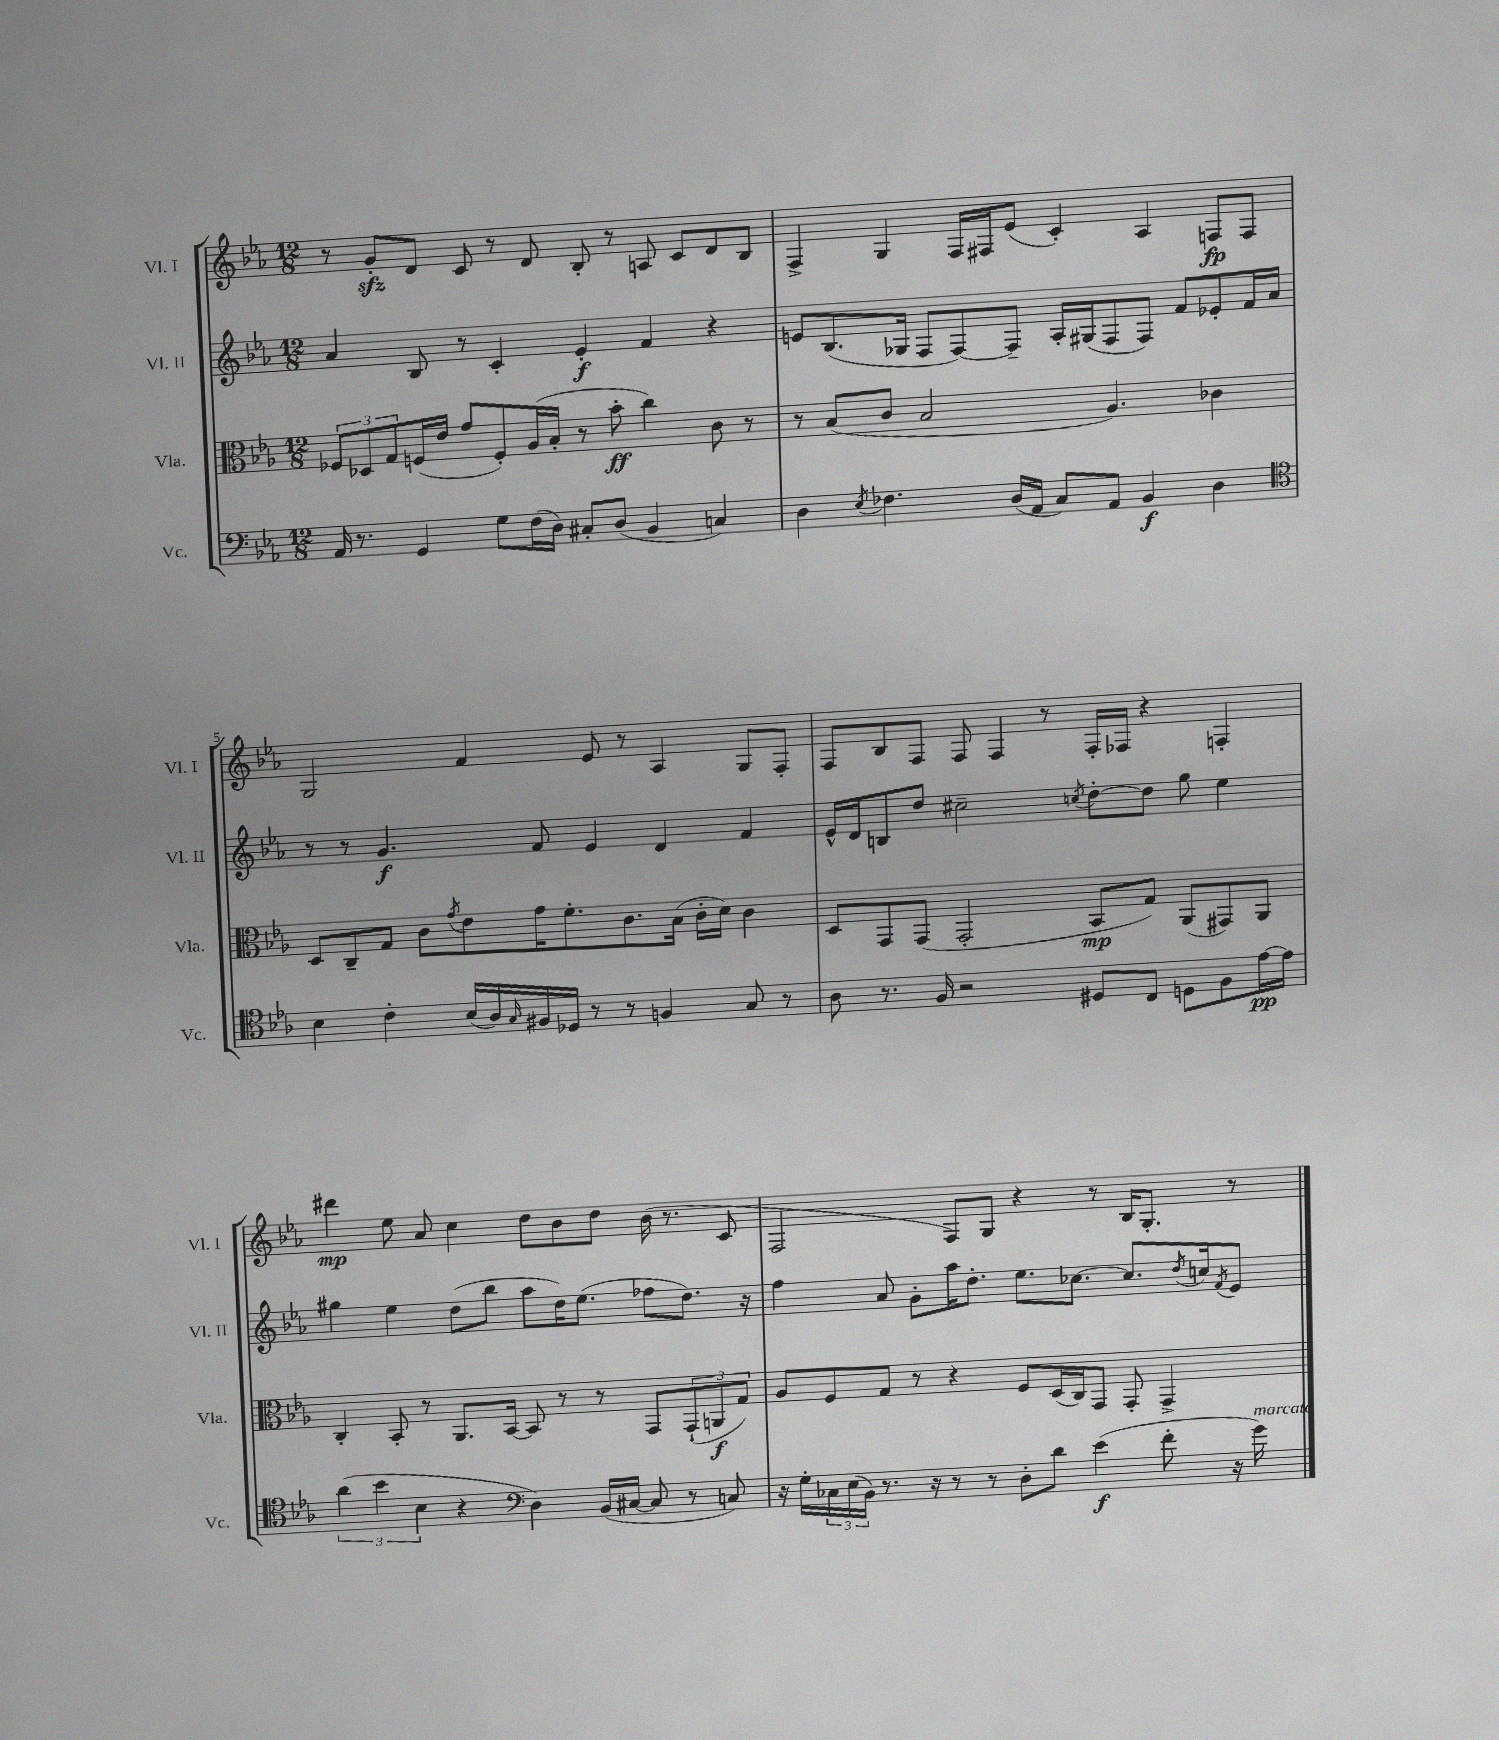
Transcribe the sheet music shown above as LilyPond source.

<<
\new StaffGroup <<
\new Staff = "s0" \with { instrumentName = "Vl. I" shortInstrumentName = "Vl. I" } {
    \clef treble \key ees \major \numericTimeSignature \time 12/8
    r8 g'8-.\sfz d'8 c'8 r8 d'8 bes8-. r8 a8 c'8 d'8 bes8 |
    f4-> g4 f16 fis16 ees'8( c'4-.) aes4 f8\fp f8 |
    g2 f'4 ees'8 r8 aes4 g8 f8-. |
    f8 bes8 f8 f8 f4 r8 f16-. fes16 r4 f4-. |
    dis'''4\mp ees''8 aes'8 c''4 d''8 bes'8 d''8 bes'16( r8. c'8 |
    f2 f8) g8 r4 r8 bes16 g8.-. r8 \bar "|." |
}
\new Staff = "s1" \with { instrumentName = "Vl. II" shortInstrumentName = "Vl. II" } {
    \clef treble \key ees \major \numericTimeSignature \time 12/8
    aes'4 bes8 r8 c'4-. ees'4-.\f f'4 r4 |
    e'8 bes8.( ges16 f8 f8~) f8-- aes16-. gis16( f8 f8) f'8 ees'8-. f'16 aes'16 |
    r8 r8 g'4.\f f'8 ees'4 d'4 f'4 |
    ees'16-^ d'16 b8 d''8 cis''2-- \acciaccatura { c''8 } d''8~-. d''8 g''8 ees''4 |
    gis''4 ees''4 d''8( bes''8 aes''8 d''16) ees''8.( fes''8 d''8.) r16 |
    f''4 aes'8 g'8-. aes''16 d''8.-. ees''8. ces''8.~ ces''8. \acciaccatura { d''8 } c''16 \acciaccatura { f'8 } ees'8 \bar "|." |
}
\new Staff = "s2" \with { instrumentName = "Vla." shortInstrumentName = "Vla." } {
    \clef alto \key ees \major \numericTimeSignature \time 12/8
    \tuplet 3/2 { fes8 des8 g8 } f16( ees'16 g'8 f8-.) aes16( bes16-. r8 bes'8-.\ff c''4) c'8 r8 |
    r8 bes8( c'8 bes2 aes4.) ces'4 |
    d8 c8-- g8 c'8 \acciaccatura { g'8 } ees'8 g'16 f'8.-. c'8. bes16( c'16-. d'16) c'4 |
    d8 g,8 g,8( g,2-. bes,8\mp g8) aes,8( gis,8) aes,8 |
    c4-. bes,8-. r8 aes,8. bes,16~ bes,8 r8 r8 g,8 \tuplet 3/2 { g,8-!( a,8\f g8) } |
    aes8 f8 g8 r8 r4 f8 d16( c16) g,8 g,8-. g,4-> \bar "|." |
}
\new Staff = "s3" \with { instrumentName = "Vc." shortInstrumentName = "Vc." } {
    \clef bass \key ees \major \numericTimeSignature \time 12/8
    aes,16 r8. g,4 g8 f16( d16) cis8-. d8( bes,4 c4) |
    d4 \acciaccatura { ees8 } fes4. d16( aes,16 c8) aes,8 bes,4\f d4 |
    \clef tenor bes4 c'4-. bes16( aes16) \grace { g16 } fis16 des16 r8 r8 f4 g8 r8 |
    aes8 r8. f16 r2 dis8 c8 d8 f8 ees'16~\pp ees'16 |
    \tuplet 3/2 { aes'4( bes'4 bes4 } r4 \clef bass d4) bes,16( cis16~ cis8 r8 c8) |
    r16 g16-. \tuplet 3/2 { ces16 ees16( bes,16) } r8. r16 r8 r8 d8-. d'8 ees'4\f( f'8-. r16 g'16^\markup { \italic "marcato" }) \bar "|." |
}
>>
>>
\layout { \context { \Score currentBarNumber = #3 \override BarNumber.break-visibility = ##(#f #t #t) barNumberVisibility = #(every-nth-bar-number-visible 5) } }
